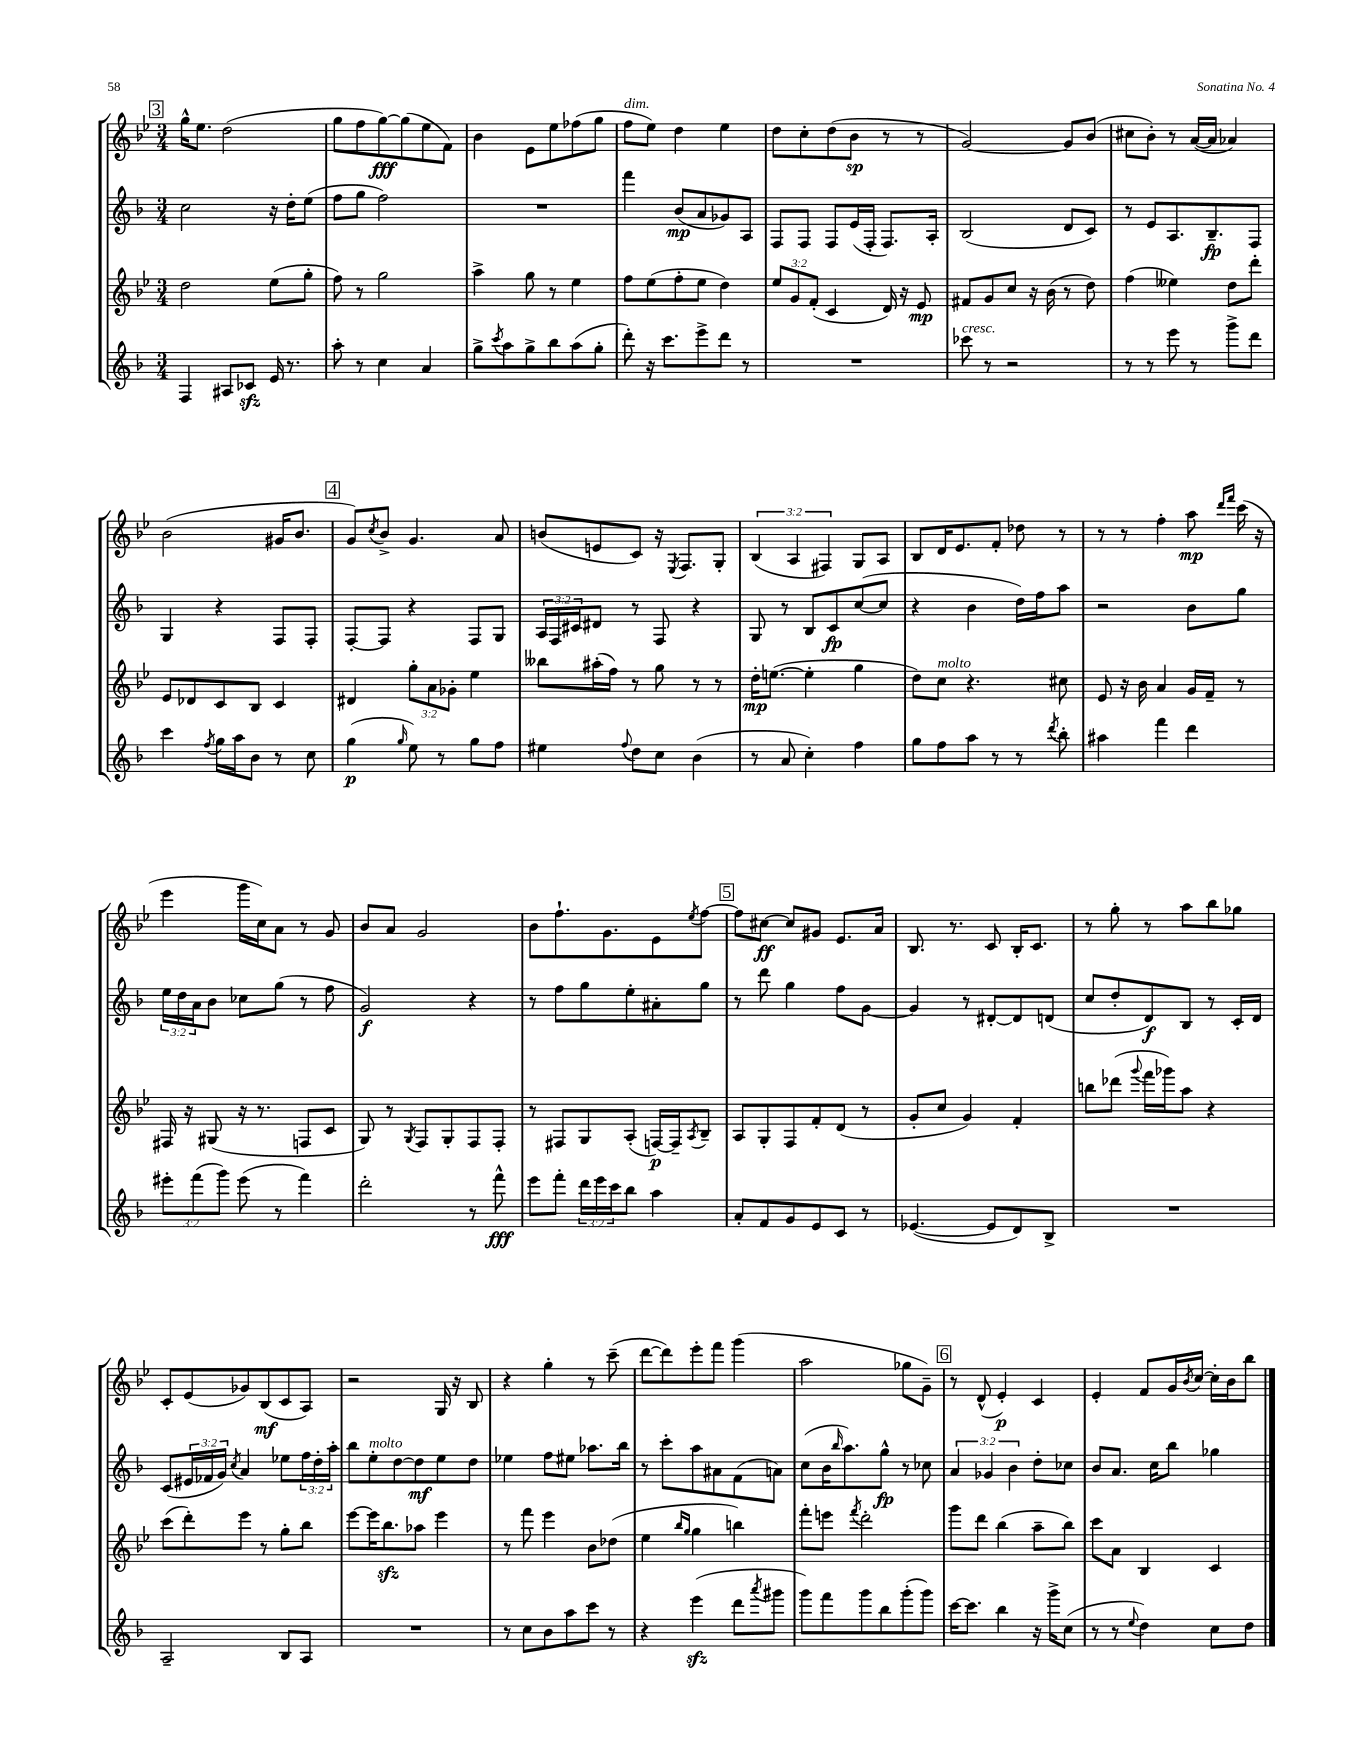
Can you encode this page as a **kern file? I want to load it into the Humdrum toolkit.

**kern	**kern	**kern	**kern
*staff4	*staff3	*staff2	*staff1
*clefG2	*clefG2	*clefG2	*clefG2
*k[b-]	*k[b-e-]	*k[b-]	*k[b-e-]
*M3/4	*M3/4	*M3/4	*M3/4
4F	2dd	2cc	16gg^^
.	.	.	8.ee-
8A#	.	.	(2dd
8c-	.	.	.
16e	(8ee-	16r	.
8.r	.	16dd'	.
.	8gg'	(8ee	.
=	=	=	=
8aa'	8ff)	8ff	8gg
8r	8r	8gg	8ff
4cc	2gg	2ff)	[8gg)
.	.	.	(8gg]
4a	.	.	8ee-
.	.	.	8f)
=	=	=	=
8gg^	4aa^	2.r	4b-
8qccc	.	.	.
8aa	.	.	.
8gg^	8gg	.	8e-
8bb-	8r	.	8ee-
(8aa	4ee-	.	(8ff-
8gg'	.	.	8gg
=	=	=	=
8ddd')	8ff	4fff	8ff
16r	(8ee-	.	8ee-)
8.ccc	.	.	.
.	8ff'	(8b-	4dd
8eee^	8ee-	8a	.
8ddd	4dd)	8g-)	4ee-
8r	.	8A	.
=	=	=	=
2.r	12ee-	8F	8dd
.	12g	.	.
.	.	8F	8cc'
.	(12f'	.	.
.	4c	8F	(8dd
.	.	(16e	8b-
.	.	16F'	.
.	16d)	8.F)	8r
.	16r	.	.
.	8e-	.	8r
.	.	16A'	.
=	=	=	=
8ccc-	8f#	(2B-	[2g)
8r	8g	.	.
2r	8cc	.	.
.	16r	.	.
.	(16b-	.	.
.	8r	8d	8g]
.	8dd)	8c)	(8b-
=	=	=	=
8r	(4ff	8r	8cc#
8r	.	8e	8b-')
8eee	4ee--)	8.A	8r
8r	.	.	([16a
.	.	8.B-~	16a]
8ggg^	8dd	.	4a-)
8ddd	8ddd'	8F	.
=	=	=	=
4ccc	8e-	4G	(2b-
.	8d-	.	.
8qff	.	.	.
16gg	8c	4r	.
16aa	.	.	.
8b-	8B-	.	.
8r	4c	8F	16g#
.	.	.	8.b-
8cc	.	8F'	.
=	=	=	=
(4gg	4d#	[8F'	8g)
.	.	.	8qcc
.	.	8F]	8b-^
16qqgg	.	.	.
8ee)	12gg'	4r	4.g
.	12a	.	.
8r	.	.	.
.	12g-'	.	.
8gg	4ee-	8F	.
8ff	.	8G	8a
=	=	=	=
4ee#	8bb--	24A	(8b
.	.	24F	.
.	.	24c#	.
.	(16aa#'	8d#	8e
.	16ff)	.	.
8qqff	.	.	.
8dd	8r	8r	8c)
8cc	8gg	8F	16r
.	.	.	8qE-
.	.	.	8.F
(4b-	8r	4r	.
.	8r	.	8G'
=	=	=	=
8r	16dd'	8G	(6B-
.	([8.ee	.	.
8a	.	8r	.
.	.	.	6A
4cc')	4ee']	8B-	.
.	.	.	6F#)
.	.	8c	.
4ff	4gg	([8cc	8G
.	.	8cc]	8A
=	=	=	=
8gg	8dd)	4r	8B-
8ff	8cc	.	16d
.	.	.	8.e-
8aa	4.r	4b-	.
8r	.	.	8f'
8r	.	16dd)	8dd-
.	.	16ff	.
8qddd	.	.	.
8bb-'	8cc#	8aa	8r
=	=	=	=
4aa#	8e-	2r	8r
.	16r	.	8r
.	16b-	.	.
4fff	4a	.	4ff'
4ddd	16g	8b-	8aa
.	16f~	.	.
.	.	.	16qqddd
.	.	.	16qqfff
.	8r	8gg	(16ccc
.	.	.	16r
=	=	=	=
12eee#'	16F#	24ee	4eee-
.	.	24dd	.
.	16r	.	.
(12fff	.	24a	.
.	(8G#	8b-	.
12ggg)	.	.	.
(8eee#	16r	8cc-	16ggg
.	8.r	.	16cc)
8r	.	(8gg	8a
4fff)	8F	8r	8r
.	8c	8ff	8g
=	=	=	=
2ddd'	8G)	2g)	8b-
.	8r	.	8a
.	8qG	.	.
.	8F	.	2g
.	8G'	.	.
8r	8F	4r	.
8fff^^	8F'	.	.
=	=	=	=
8eee	8r	8r	8b-
8fff'	8F#	8ff	8.ff`
24ddd	8G	8gg	.
24eee	.	.	.
.	.	.	8.g
24ccc	.	.	.
8bb-	(8A'	8ee'	.
4aa	[16F)	8a#'	8e-
.	16F~]	.	.
.	8qA	.	8qee-
.	8B-~	8gg	[8ff
=	=	=	=
8a'	8A	8r	8ff]
8f	8G'	8ddd	[8cc#
8g	8F	4gg	8cc#]
8e	8f'	.	8g#
8c	(8d	8ff	8.e-
8r	8r	[8g	.
.	.	.	16a
=	=	=	=
([4.e-	8g'	4g]	8.B-
.	8cc	.	.
.	.	.	8.r
.	4g)	8r	.
8e-]	.	[8d#'	8c
8d)	4f'	8d#]	16B-'
.	.	.	8.c
8B-^	.	(8d	.
=	=	=	=
2.r	8bb	8cc	8r
.	(8ddd-	8dd'	8gg'
.	8qqggg	.	.
.	16fff	8d)	8r
.	16ggg-)	.	.
.	8aa	8B-	8aa
.	4r	8r	8bb-
.	.	16c'	8gg-
.	.	16d	.
=	=	=	=
2A~	(8ccc	(8c	8c'
.	8ddd')	24e#	(8e-
.	.	24f-	.
.	.	24g)	.
.	.	8qcc	.
.	8eee-	4a	8g-)
.	8r	.	(8B-
8B-	8gg'	8ee-	8c
8A	8bb-	24ff	8A)
.	.	24dd'	.
.	.	24aa'	.
=	=	=	=
2.r	[8eee-	8bb-	2r
.	16eee-]	8ee'	.
.	8.bb-	.	.
.	.	[8dd	.
.	8aa-	8dd]	.
.	4eee-	8ee	16G
.	.	.	16r
.	.	8dd	8B-
=	=	=	=
8r	8r	4ee-	4r
8cc	8fff	.	.
8b-	4eee-	8ff	4gg'
8aa	.	8ee#	.
8ccc	8b-	8.aa-	8r
8r	(8dd-	.	(8ccc~
.	.	16bb-	.
=	=	=	=
4r	4ee-	8r	[8ddd
.	.	8ccc'	8ddd])
.	16qqbb-	.	.
.	16qqgg	.	.
(4eee	4gg	8aa	8eee-'
.	.	8a#	8fff
8ddd	4bb)	(8f	(4ggg
8qaaa	.	.	.
8ggg#	.	8a)	.
=	=	=	=
8ggg)	8fff'	(8cc	2aa
8fff	8eee	16b-	.
.	.	16qqbb-	.
.	.	8.aa)	.
.	8qfff	.	.
8ggg	2ddd'	.	.
8bb-	.	8gg^^	.
(8ggg'	.	8r	8gg-
8ggg)	.	8cc-	8g~)
=	=	=	=
[16ccc	8ggg	6a	8r
8.ccc]	.	.	.
.	8ddd	.	(8d^^
.	.	6g-	.
4bb-	(4bb-	.	4e-')
.	.	6b-	.
16r	8aa~	8dd'	4c
16ggg^	.	.	.
(8cc	8bb-)	8cc-	.
=	=	=	=
8r	8ccc	8b-	4e-'
8r	8a	8.a	.
8qqee	.	.	.
4dd)	4B-	.	8f
.	.	16cc	.
.	.	8bb-	16g
.	.	.	8qb-
.	.	.	[16cc
8cc	4c	4gg-	16cc']
.	.	.	16b-
8dd	.	.	8bb-
==	==	==	==
*-	*-	*-	*-
